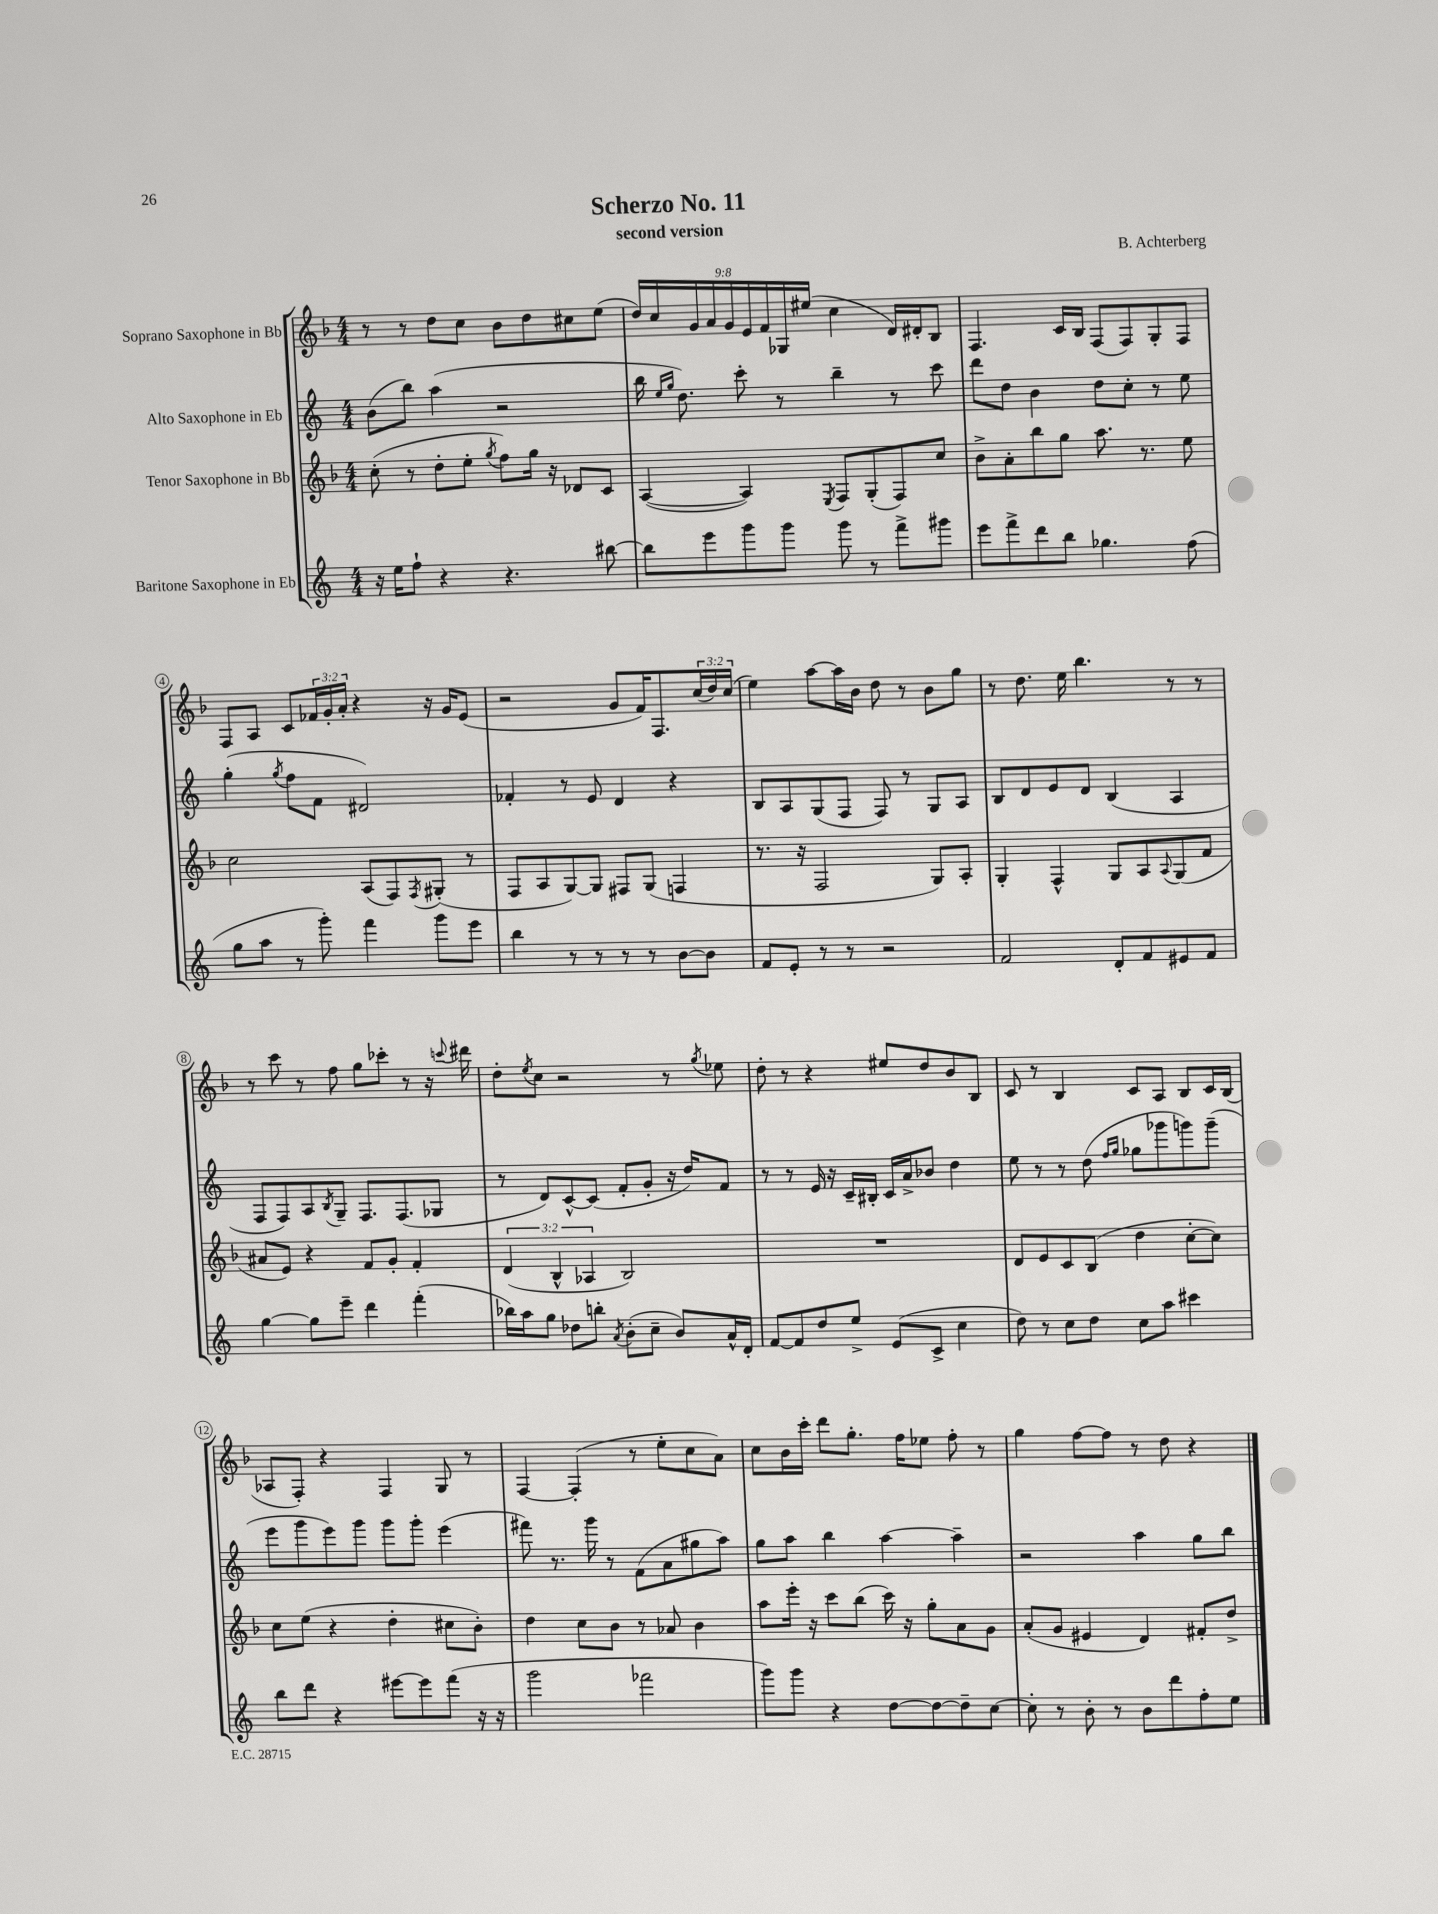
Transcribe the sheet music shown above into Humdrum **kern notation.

**kern	**kern	**kern	**kern
*staff4	*staff3	*staff2	*staff1
*clefG2	*clefG2	*clefG2	*clefG2
*k[]	*k[b-]	*k[]	*k[b-]
*M4/4	*M4/4	*M4/4	*M4/4
16r	(8cc'	(8b	8r
16ee	.	.	.
8ff`	8r	8bb)	8r
4r	8dd'	(4aa	8dd
.	8ee'	.	8cc
.	8qgg	.	.
4.r	8ff)	2r	8b-
.	16gg	.	8dd
.	16r	.	.
.	8d-	.	8cc#
[8bb#	8c	.	(8ee
=	=	=	=
8bb#]	([4A	16bb	18dd)
.	.	.	18cc
.	.	16qqee	.
.	.	16qqgg	.
.	.	8.dd)	.
.	.	.	18g
8eee	.	.	.
.	.	.	18a
.	.	.	18g
8ggg	4A])	8ccc'	.
.	.	.	18e
.	.	.	18f
8ggg	.	8r	.
.	.	.	18G-
.	.	.	(18ee#
.	8qE	.	.
8ggg	8F	4bb~	4cc
8r	(8G'	.	.
8fff^	8F)	8r	16d)
.	.	.	16d#'
8ggg#	8cc	8ccc	8B-
=	=	=	=
8eee	8b-^	8ddd	4.F
8fff^	8a'	8dd	.
8ddd	8bb-	4b	.
8bb	8gg	.	16c
.	.	.	16B-
4.gg-	8.aa	8dd	(8F
.	.	8cc'	8F)
.	8.r	.	.
.	.	8r	8G'
(8ff	8ee	8ee	8F
=	=	=	=
8gg	2cc	(4gg'	8F
8aa	.	.	8A
.	.	8qgg	.
8r	.	8ff	8c
8ggg')	.	8f	24f-
.	.	.	24g'
.	.	.	24a'
4fff	(8A	2d#)	4r
.	8F)	.	.
.	8qF	.	.
8ggg	(8G#'	.	16r
.	.	.	16g
8eee	8r	.	(8e
=	=	=	=
4bb	8F	4f-'	2r
.	8A	.	.
8r	[8G)	8r	.
8r	8G]	8e	.
8r	8F#	4d	8g
8r	(8G	.	16f)
.	.	.	8.F
[8b	4F	4r	.
8b]	.	.	(24cc
.	.	.	24dd)
.	.	.	(24cc
=	=	=	=
8f	8.r	8B	4ee)
8e'	.	8A	.
.	16r	.	.
8r	2F	(8G	[8aa
8r	.	8F	16aa]
.	.	.	16b-
2r	.	8F)	8dd
.	.	8r	8r
.	8G)	8G	8b-
.	8A'	8A	8gg
=	=	=	=
2f	4G'	8B	8r
.	.	8d	8.dd
.	4F^^	8e	.
.	.	.	16ee
.	.	8d	4.bb-
8d'	8G	(4B	.
8f	8A	.	.
.	8qqA	.	.
8e#	(8G	4A	8r
8f	8f	.	8r
=	=	=	=
[4gg	8a#	8F	8r
.	8e)	8F)	8ccc
8gg]	4r	8A	8r
.	.	8qB	.
8eee~	.	8G~	8ff
4ddd	8f	8.F	8gg
.	8g'	.	8ccc-'
.	.	(8.F	.
(4fff'	4f'	.	8r
.	.	8G-	16r
.	.	.	8qqccc
.	.	.	16ddd#
=	=	=	=
16bb-)	(6d	8r	8dd'
16aa	.	.	.
.	.	.	8qee
8gg	.	8d)	8cc
.	6B-^^	.	.
8dd-	.	[8c^^	2r
.	6A-	.	.
8bb'	.	(8c]	.
8qa	.	.	.
(8b'	2B-)	8f'	.
8cc~	.	8g'	.
8b)	.	16r	8r
.	.	16dd)	.
.	.	.	8qgg
16a^^	.	8f	8ee-
16d'	.	.	.
=	=	=	=
[8f	1r	8r	8dd'
8f]	.	8r	8r
8dd	.	16e	4r
.	.	16r	.
8ee^	.	16c~	.
.	.	16B#'	.
(8e	.	16c	8ee#
.	.	16a^	.
8c^	.	8b-	8dd
4cc	.	4dd	8b-
.	.	.	8B-
=	=	=	=
8dd)	8d	8ee	8c
8r	8e	8r	8r
8cc	8c	8r	4B-
8dd	(8B-	(8dd	.
.	.	16qqff	.
.	.	16qqgg	.
8cc	4dd	8gg-	8c
8aa	.	8ggg-	8A
4ccc#	[8cc'	8ggg)	8B-
.	8cc])	(8ggg~	16c
.	.	.	(16B-
=	=	=	=
8bb	8cc	8eee	8A-
8ddd	(8ee	8ggg	8F')
4r	4r	8eee)	4r
.	.	8ggg	.
[8eee#	4dd'	8ggg	4F
8eee#]	.	8ggg'	.
(8fff	8cc#	(4eee	8G
16r	8b-')	.	8r
16r	.	.	.
=	=	=	=
2ggg	4dd	8fff#)	[4F
.	.	8.r	.
.	8cc	.	(4F']
.	.	16ggg	.
.	8b-	8r	.
2fff-	8r	(8f	8r
.	8a-	8a	8ee'
.	4b-	8gg#	8cc
.	.	8aa)	8a)
=	=	=	=
8ggg)	8aa	8gg	8cc
8ggg	16eee'	8aa	16b-
.	16r	.	16ccc'
4r	8ccc	4bb	8ddd
.	(8bb-	.	8.gg'
[8dd	16ccc)	[4aa	.
.	16r	.	16ff
8dd_	8gg'	.	8ee-
8dd~]	8a	4aa~]	8ff'
[8cc	8g	.	8r
=	=	=	=
8cc']	(8a'	2r	4gg
8r	8g	.	.
8b'	4e#	.	[8ff
8r	.	.	8ff]
8b	4d)	4aa	8r
8ddd	.	.	8dd
8ff'	8f#'	8gg	4r
8ee	8dd^	8bb	.
==	==	==	==
*-	*-	*-	*-
